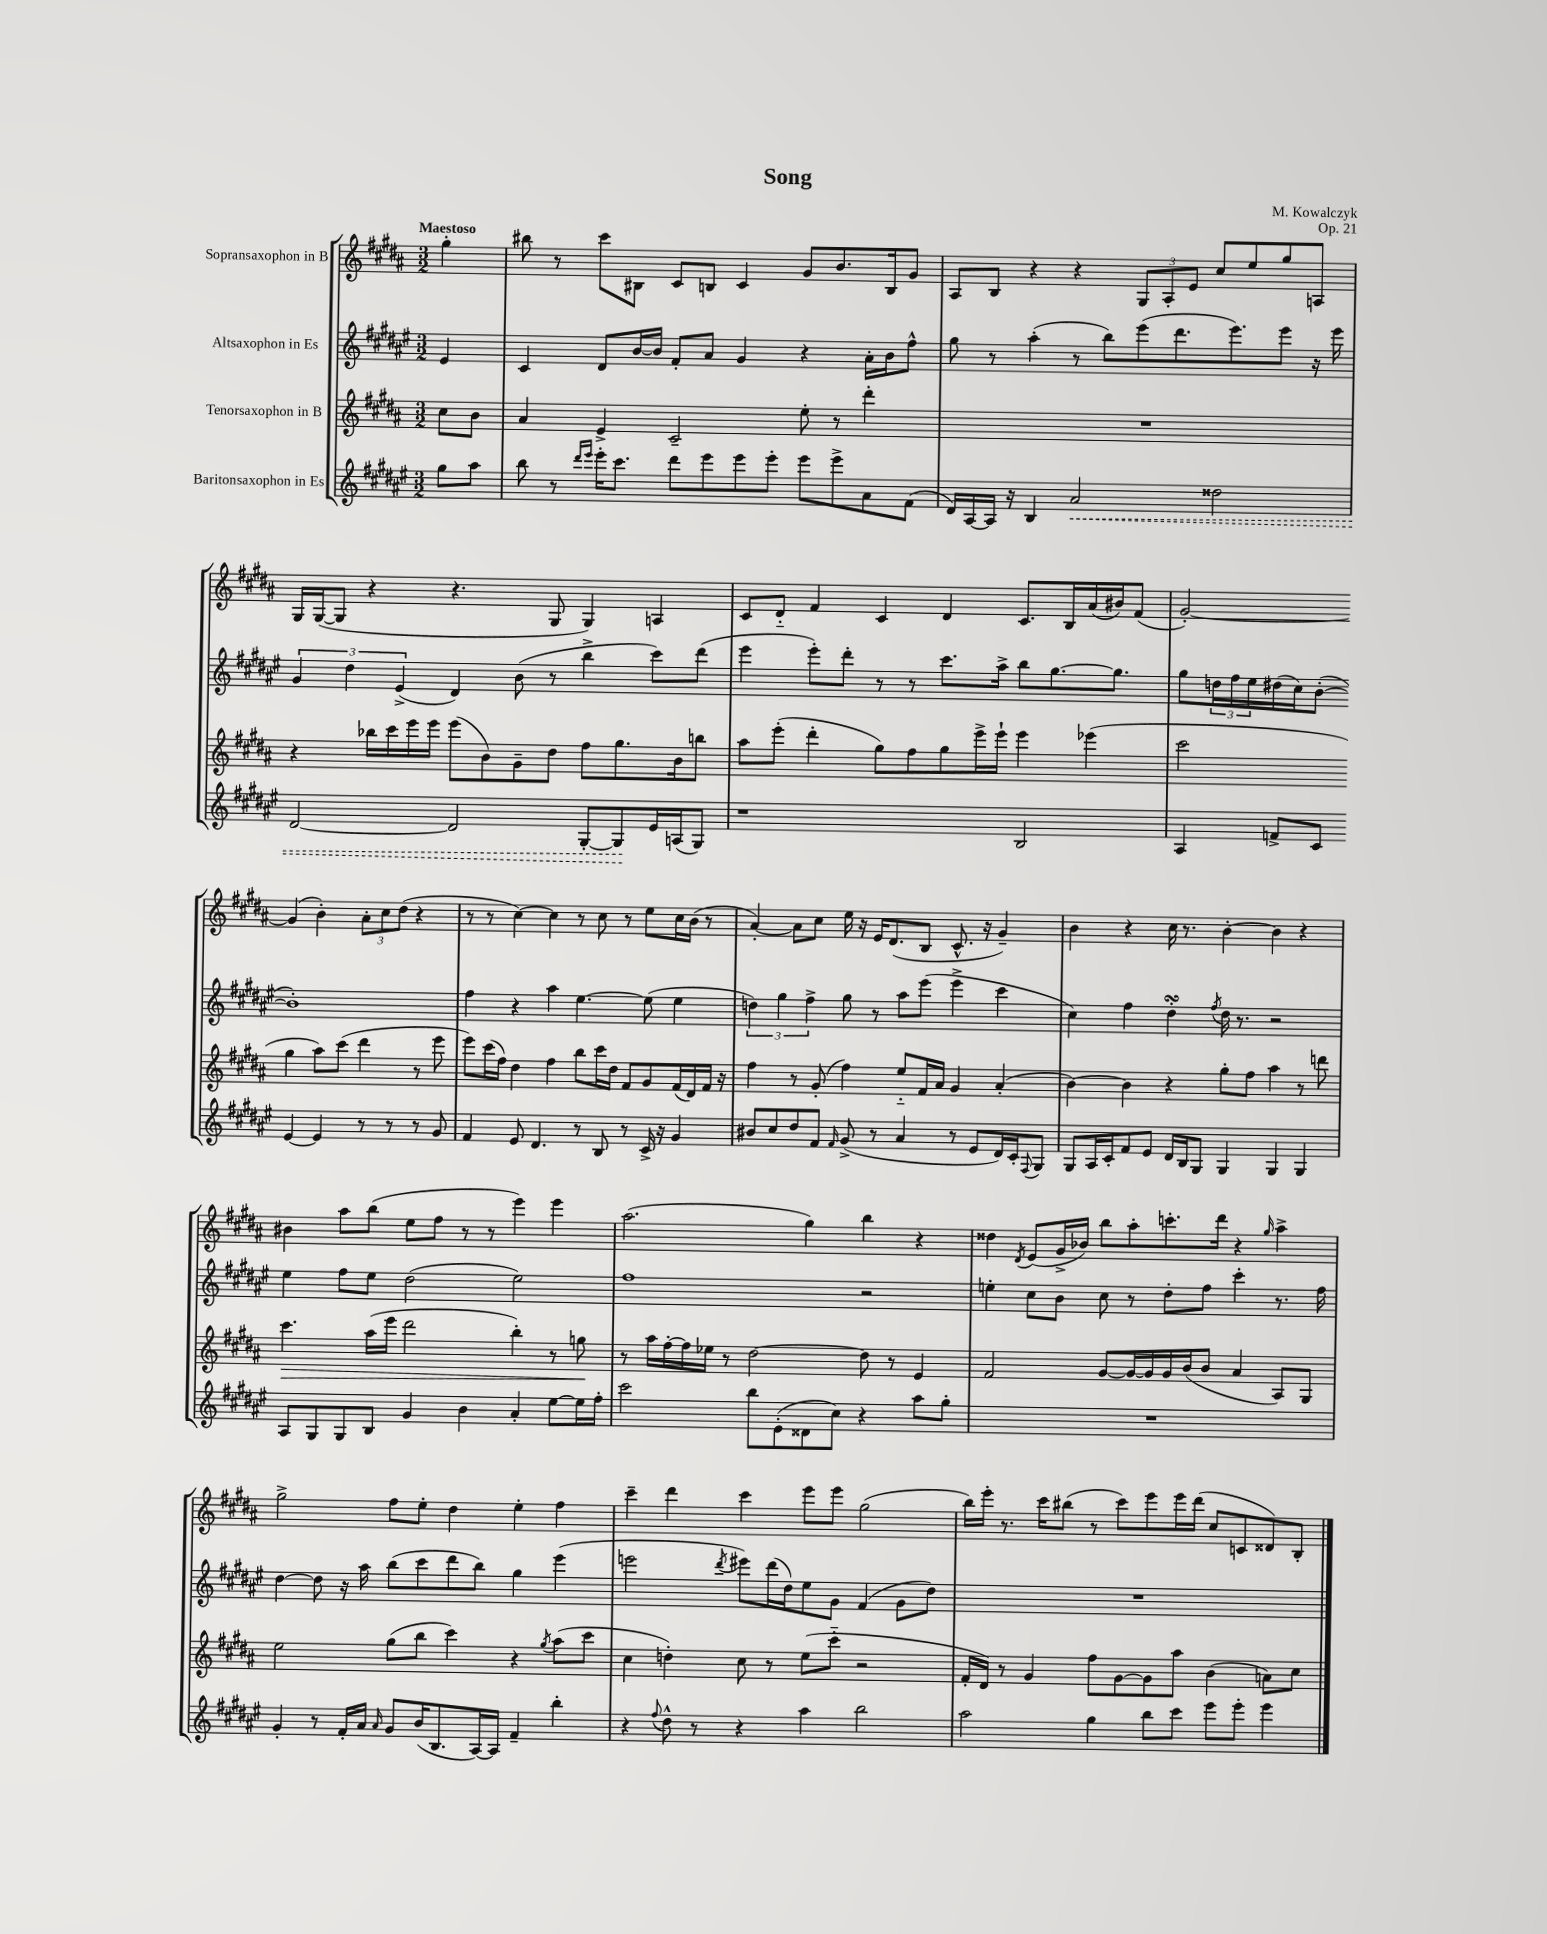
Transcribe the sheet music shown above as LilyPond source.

\header { title = "Song" composer = "M. Kowalczyk" opus = "Op. 21" }
<<
\new StaffGroup <<
\new Staff = "s0" \with { instrumentName = "Sopransaxophon in B" } {
    \clef treble \key b \major \numericTimeSignature \time 3/2 \partial 4 \tempo "Maestoso"
    gis''4-. |
    bis''8 r8 cis'''8 bis8 cis'8 b8 cis'4 gis'8 b'8. b16 gis'8 |
    ais8 b8 r4 r4 \tuplet 3/2 { gis8 ais8-. e'8 } cis''8 e''8 gis''8 a8 |
    gis16 gis16~( gis8 r4 r4. gis8 gis4) a4 |
    cis'8 dis'8-_ fis'4 cis'4 dis'4 cis'8. b16 ais'16( bis'16) fis'8( |
    gis'2~-.) gis'4( b'4-.) \tuplet 3/2 { ais'8-. cis''8 dis''8( } r4 |
    r8 r8 cis''4~) cis''4 r8 cis''8 r8 e''8 cis''16 b'16( r8 |
    ais'4~-.) ais'8 cis''8 e''16 r16 e'16 dis'8.( b8 cis'8.-^ r16 gis'4--) |
    b'4 r4 cis''16 r8. b'4~-. b'4 r4 |
    bis'4 ais''8 b''8( e''8 fis''8 r8 r8 e'''4) e'''4 |
    ais''2.( gis''4) b''4 r4 |
    disis''4 \acciaccatura { dis'8 } e'8( gis'16-> bes'16) b''8 ais''8-. c'''8.-. dis'''16 r4 \grace { gis''16 } ais''4-> |
    gis''2-> fis''8 e''8-. dis''4 e''4-. fis''4 |
    cis'''4-- dis'''4 cis'''4 e'''8 e'''8 gis''2( |
    b''16) e'''16-. r8. cis'''16 bis''8( r8 cis'''8) e'''8 e'''16 dis'''16( cis''8 c'8 disis'8) b8-. \bar "|." |
}
\new Staff = "s1" \with { instrumentName = "Altsaxophon in Es" } {
    \clef treble \key fis \major \numericTimeSignature \time 3/2 \partial 4
    eis'4 |
    cis'4 dis'8 b'16~ b'16 fis'8-. ais'8 gis'4 r4 ais'16-. b'16 fis''8-^ |
    gis''8 r8 ais''4-.( r8 b''8) eis'''8( dis'''8. eis'''8.) eis'''8 r16 eis'''16 |
    \tuplet 3/2 { gis'4 dis''4 eis'4->( } dis'4) b'8( r8 b''4-> cis'''8) dis'''8( |
    eis'''4 eis'''8-.) dis'''8-. r8 r8 cis'''8. ais''16-> b''8 gis''8.~ gis''8. |
    gis''8 \tuplet 3/2 { d''16 fis''16 eis''16 } dis''16( cis''16) b'8~-.( b'1-.) |
    fis''4 r4 ais''4 eis''4.~ eis''8( eis''4 |
    \tuplet 3/2 { d''4) gis''4 fis''4-> } gis''8 r8 ais''8 eis'''8( eis'''4-> cis'''4 |
    cis''4) fis''4 dis''4-.\turn \acciaccatura { fis''8 } dis''16 r8. r2 |
    eis''4 fis''8 eis''8 dis''2( eis''2) |
    fis''1 r2 |
    e''4-. cis''8 b'8 cis''8 r8 dis''8-. fis''8 cis'''4-. r8. fis''16 |
    dis''4~ dis''8 r16 ais''16 b''8( cis'''8 dis'''8 b''8) gis''4 eis'''4( |
    e'''2 \acciaccatura { dis'''8 } eis'''8) dis'''16( dis''16) eis''8 gis'8 fis'4( gis'8 dis''8) |
    R1. \bar "|." |
}
\new Staff = "s2" \with { instrumentName = "Tenorsaxophon in B" } {
    \clef treble \key b \major \numericTimeSignature \time 3/2 \partial 4
    cis''8 b'8 |
    ais'4 e'4-> cis'2-- e''8-. r8 dis'''4-. |
    R1. |
    r4 bes''16 cis'''16 e'''16 e'''16 e'''8( b'8) gis'8-- dis''8 fis''8 gis''8. b'16 b''8 |
    ais''8 e'''8-.( dis'''4-. gis''8) fis''8 gis''8 e'''16-> e'''16-! e'''4 ees'''4( |
    cis'''2 gis''4 ais''8) cis'''8( dis'''4 r8 e'''8 |
    e'''8) cis'''16( fis''16) dis''4 fis''4 b''8 cis'''16 dis''16 fis'8 gis'8 fis'16( dis'16) fis'16 r16 |
    fis''4 r8 gis'8-.( fis''4) e''8-_ fis'16 ais'16 gis'4 ais'4-.( |
    b'4~) b'4 r4 gis''8-. fis''8 ais''4 r8 d'''8 |
    cis'''4.\> ais''16( e'''16 dis'''2 b''4-.) r8 g''8\! |
    r8 ais''16 fis''16~-. fis''16 ees''16 r8 dis''2~ dis''8 r8 e'4 |
    fis'2 gis'8~ gis'16~ gis'16 gis'16 b'16( b'8 ais'4 ais8) gis8 |
    e''2 gis''8( b''8 cis'''4) r4 \acciaccatura { gis''8 } ais''8( cis'''8 |
    cis''4 d''4-.) cis''8 r8 e''8( cis'''8-_ r2 |
    fis'16-. dis'16) r8 gis'4 fis''8 gis'8~ gis'8 ais''8 b'4( a'8) cis''8 \bar "|." |
}
\new Staff = "s3" \with { instrumentName = "Baritonsaxophon in Es" } {
    \clef treble \key fis \major \numericTimeSignature \time 3/2 \partial 4
    gis''8 ais''8 |
    b''8 r8 \grace { dis'''16 eis'''16 } eis'''16-. cis'''8. dis'''8 eis'''8 eis'''8 eis'''8-. eis'''8 eis'''8-> ais'8 fis'8( |
    dis'16) ais16~ ais16 r16 b4 \once \override Hairpin.style = #'dashed-line ais'2\< disis''2 |
    dis'2~ dis'2 gis8~-. gis8\! eis'16 a16( gis8) |
    r1 b2 |
    ais4 f'8-> cis'8 eis'4~ eis'4 r8 r8 r8 gis'8 |
    fis'4 eis'8 dis'4. r8 b8 r8 cis'16-> r16 gis'4 |
    bis'8 cis''8 dis''8 fis'8 \grace { fis'16 } gis'8->( r8 ais'4 r8 eis'8 dis'16) cis'16-. \appoggiatura { fis8 } gis8 |
    gis8 ais16 cis'16-. fis'8 eis'8 dis'16 b16 gis8 gis4 gis4 gis4 |
    ais8 gis8 gis8 b8 gis'4 b'4 ais'4-. eis''8~ eis''16 fis''16-. |
    cis'''2 b''8 eis'8-.( disis'8 cis''8) r4 ais''8 gis''8-. |
    R1. |
    gis'4-. r8 fis'16-. ais'16 \grace { ais'16 } gis'8 b'16( b8. ais16~) ais16 fis'4-- b''4-. |
    r4 \appoggiatura { fis''8 } dis''8-^ r8 r4 ais''4 b''2 |
    ais''2 gis''4 b''8 cis'''8 eis'''8 eis'''8-. eis'''4 \bar "|." |
}
>>
>>
\layout { \context { \Score \remove "Bar_number_engraver" } }
